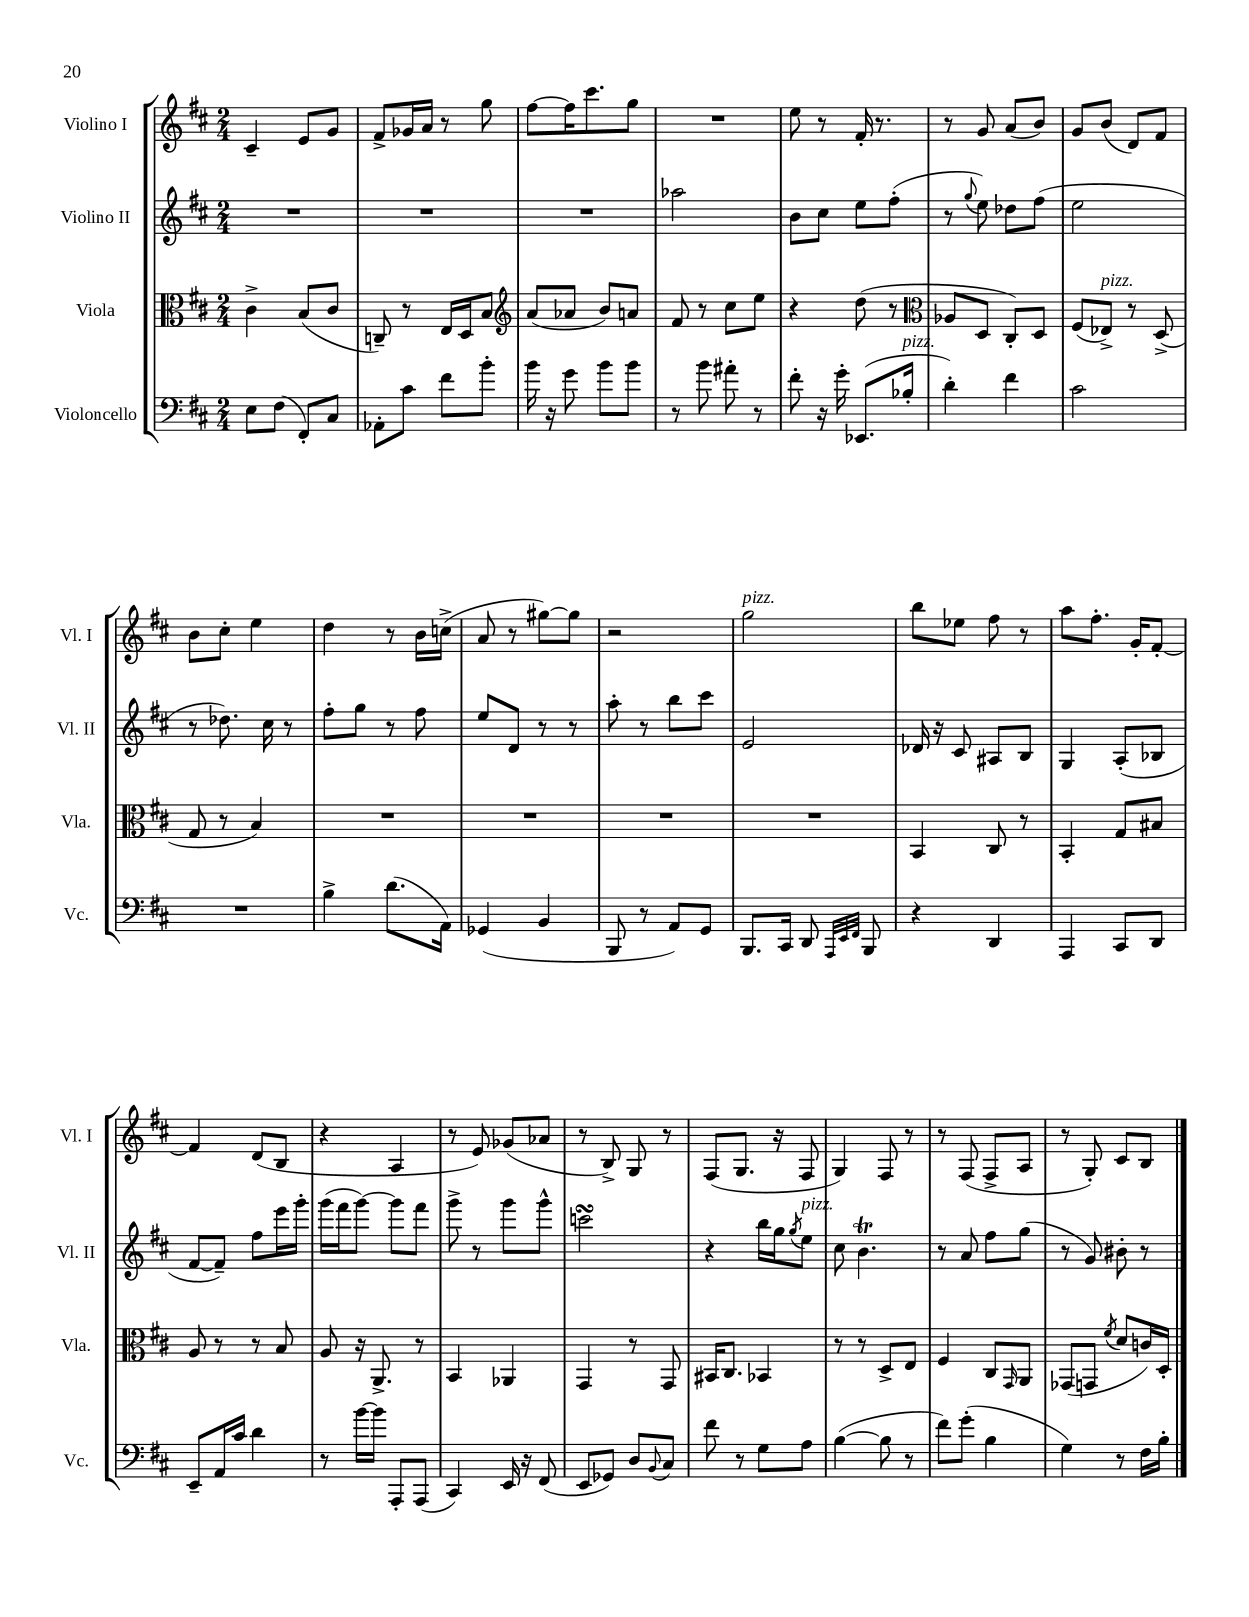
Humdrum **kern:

**kern	**kern	**kern	**kern
*part4	*part3	*part2	*part1
*staff4	*staff3	*staff2	*staff1
*I"Violoncello	*I"Viola	*I"Violino II	*I"Violino I
*I'Vc.	*I'Vla.	*I'Vl. II	*I'Vl. I
*clefF4	*clefC3	*clefG2	*clefG2
*k[f#c#]	*k[f#c#]	*k[f#c#]	*k[f#c#]
*M2/4	*M2/4	*M2/4	*M2/4
=17	=17	=17	=17
8E\L	4c#^\	2r	4c#~/
(8F#\J	.	.	.
8FF#'/L)	(8B/L	.	8e/L
8C#/J	8c#/J	.	8g/J
=18	=18	=18	=18
8AA-X'\L	8Cn~/)	2r	8f#^/L
8c#\J	8r	.	16g-X/L
.	.	.	16a/JJ
8f#\L	16E/LL	.	8r
.	16D/J	.	.
8b'\J	8B/J	.	8gg\
=19	=19	=19	=19
*	*clefG2	*	*
16b\	(8a/L	2r	[8ff#\L
16r	.	.	.
8g\	8a-X/J	.	16ff#\K]
.	.	.	8.ccc#\
8b\L	8b/L)	.	.
8b\J	8an/J	.	8gg\J
=20	=20	=20	=20
8r	8f#/	2aa-X\	2r
8b\	8r	.	.
8a#X'\	8cc#\L	.	.
8r	8ee\J	.	.
=21	=21	=21	=21
8f#'\	4r	8b\L	8ee\
16r	.	8cc#\J	8r
16g'\	.	.	.
(8.EE-X/L	(8dd\	8ee\L	16f#'/
.	.	.	8.r
.	8r	(8ff#'\J	.
!LO:TX:a:i:t=pizz.	!	!	!
16B-X'/Jk	.	.	.
=22	=22	=22	=22
*	*clefC3	*	*
4d'\)	8A-X/L	8r	8r
.	.	8qqgg/	.
.	8D/J	8ee\)	8g/
4f#\	8C#'/L)	8dd-X\L	(8a/L
.	8D/J	(8ff#\J	8b/J)
=23	=23	=23	=23
2c#\	(8F#/L	2ee\	8g/L
!	!LO:TX:a:i:t=pizz.	!	!
.	8E-X^/J)	.	(8b/J
.	8r	.	8d/L)
.	(8D^/	.	8f#/J
!!LO:LB:g=z
=24	=24	=24	=24
2r	8G/	8r	8b\L
.	8r	8.dd-X\)	8cc#'\J
.	4B/)	.	4ee\
.	.	16cc#\	.
.	.	8r	.
=25	=25	=25	=25
4B^\	2r	8ff#'\L	4dd\
.	.	8gg\J	.
(8.d\L	.	8r	8r
.	.	8ff#\	16b\LL
16AA\Jk)	.	.	(16ccn^\JJ
=26	=26	=26	=26
(4GG-X/	2r	8ee/L	8a/
.	.	8d/J	8r
4BB/	.	8r	[8gg#X\L)
.	.	8r	8gg#\J]
=27	=27	=27	=27
8BBB/	2r	8aa'\	2r
8r	.	8r	.
8AA/L)	.	8bb\L	.
8GG/J	.	8ccc#\J	.
=28	=28	=28	=28
!	!	!	!LO:TX:a:i:t=pizz.
8.BBB/L	2r	2e/	2gg\
16CC#/Jk	.	.	.
8DD/	.	.	.
32qqAAA/LLL	.	.	.
32qqEE/	.	.	.
32qqFF#/JJJ	.	.	.
8BBB/	.	.	.
=29	=29	=29	=29
4r	4BB/	16d-X/	8bb\L
.	.	16r	.
.	.	8c#/	8ee-X\J
4DD/	8C#/	8A#X/L	8ff#\
.	8r	8B/J	8r
=30	=30	=30	=30
4AAA/	4BB'/	4G/	8aa\L
.	.	.	8.ff#'\J
8CC#/L	8G/L	(8A'/L	.
.	.	.	16g'/KL
8DD/J	8B#X/J	8B-X/J	[8f#'/J
!!LO:LB:g=z
=31	=31	=31	=31
8EE~/L	8A/	[8f#/L	4f#/]
16AA/L	8r	8f#~/J])	.
16c#/JJ	.	.	.
4d\	8r	8ff#\L	(8d/L
.	8B/	16eee\L	8B/J
.	.	16ggg'\JJ	.
=32	=32	=32	=32
8r	8A/	(16ggg\LL	4r
.	.	16fff#\J	.
[16b\LL	16r	[8ggg\J)	.
16b\JJ]	8.AA^/	.	.
8AAA'/L	.	8ggg\L]	4A/
(8AAA/J	8r	8fff#\J	.
=33	=33	=33	=33
4CC#/)	4BB/	8ggg^\	8r
.	.	8r	8e/)
16EE/	4AA-X/	8ggg\L	(8g-X/L
16r	.	.	.
(8FF#/	.	8ggg^^\J	8a-X/J
=34	=34	=34	=34
8EE/L	4GG/	2cccnsSSs\	8r
8GG-X/J)	.	.	8B^/)
8D/L	8r	.	8G/
8qqBB/	.	.	.
8C#/J	8GG/	.	8r
=35	=35	=35	=35
8f#\	16BB#X/KL	4r	(8F#/L
.	8.C#/J	.	.
8r	.	.	8.G/J
8G\L	4BB-X/	16bb\LL	.
.	.	16gg\J	16r
.	.	8qgg/	.
!	!	!LO:TX:a:i:t=pizz.	!
8A\J	.	8ee\J	8F#/
=36	=36	=36	=36
([4B\	8r	8cc#\	4G/)
.	8r	4.bT\	.
8B\]	8D^/L	.	8F#/
8r	8E/J	.	8r
=37	=37	=37	=37
8f#\L)	4F#/	8r	8r
(8g'\J	.	8a/	(8F#/
4B\	8C#/L	8ff#\L	8F#^/L
.	16qqGG/	.	.
.	8AA/J	(8gg\J	8A/J
=38	=38	=38	=38
4G\)	(8GG-X/L	8r	8r
.	8GGn/J	8g/)	8G'/)
.	8qf#/	.	.
8r	8d/L	8b#X'\	8c#/L
16F#\LL	16cn/L)	8r	8B/J
16B'\JJ	16D'/JJ	.	.
==	==	==	==
*-	*-	*-	*-
